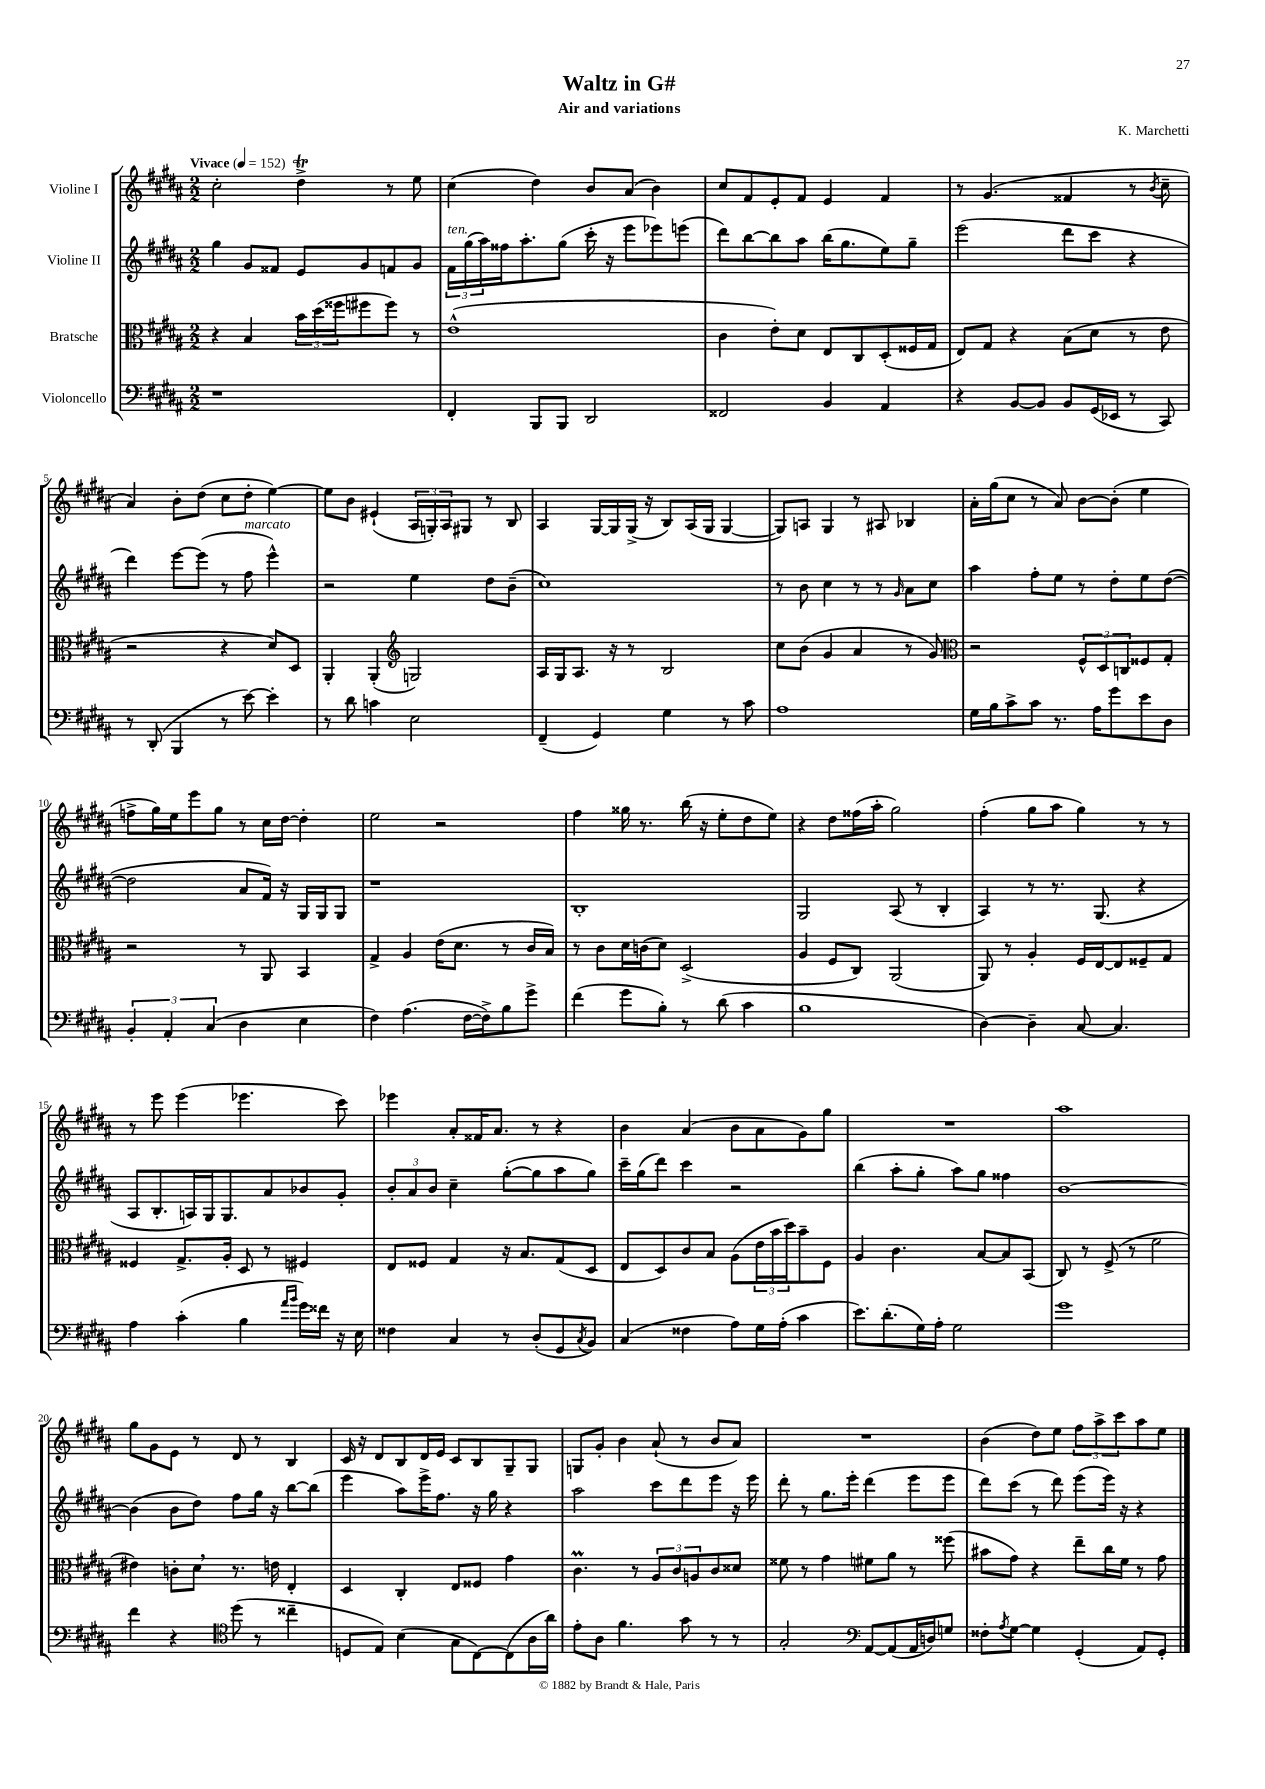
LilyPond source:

\header { title = "Waltz in G#" composer = "K. Marchetti" subtitle = "Air and variations" }
<<
\new StaffGroup <<
\new Staff = "s0" \with { instrumentName = "Violine I" } {
    \clef treble \key b \major \numericTimeSignature \time 2/2 \tempo "Vivace" 4 = 152
    cis''2-. dis''4->\trill r8 e''8 |
    cis''4( dis''4) b'8 ais'8( b'4) |
    cis''8 fis'8 e'8-. fis'8 e'4 fis'4 |
    r8 gis'4.( fisis'4 r8 \acciaccatura { b'8 } cis''8-- |
    ais'4) b'8-. dis''8( cis''8 dis''8-. e''4~) |
    e''8 b'8 eis'4-!( \tuplet 3/2 { ais16 g16-.) ais16 } gis8 r8 b8 |
    ais4 gis16~ gis16 gis16->( r16 b8) ais16( gis16 gis4~ |
    gis8) a8 gis4 r8 ais8 bes4 |
    ais'16-. gis''16( cis''8 r8 ais'8) b'8~ b'8-.( e''4 |
    f''8-> gis''16) e''16 e'''8 gis''8 r8 cis''16 dis''16~ dis''4-. |
    e''2 r2 |
    fis''4 gisis''16 r8. b''16( r16 e''8-. dis''8 e''8) |
    r4 dis''8 fisis''16( ais''16-. gis''2) |
    fis''4-.( gis''8 ais''8 gis''4) r8 r8 |
    r8 e'''8 e'''4( ees'''4. cis'''8) |
    ees'''4 ais'8-. fisis'16 ais'8. r8 r4 |
    b'4 ais'4( b'8 ais'8 gis'8) gis''8 |
    R1 |
    ais''1 |
    gis''8 gis'8 e'8 r8 dis'8 r8 b4 |
    cis'16 r16 dis'8 b8 dis'16 e'16 cis'8 b8 gis8-- gis8 |
    g8 gis'8-. b'4 ais'8-!( r8 b'8 ais'8) |
    R1 |
    b'4( dis''8) e''8 \tuplet 3/2 { fis''8 ais''8-> cis'''8 } ais''8 e''8 \bar "|." |
}
\new Staff = "s1" \with { instrumentName = "Violine II" } {
    \clef treble \key b \major \numericTimeSignature \time 2/2
    gis''4 gis'8 fisis'8 e'8 gis'8 f'8 gis'8 |
    \tuplet 3/2 { fis'16^\markup { \italic "ten." } gis''16( ais''16) } fisis''16 ais''8.-. gis''8( cis'''16-. r16 e'''8 ees'''8) e'''8( |
    dis'''8) b''8~ b''8 ais''8 b''16( gis''8. e''8) gis''8-- |
    e'''2( dis'''8 cis'''8 r4 |
    dis'''4) e'''8~ e'''8( r8 fis''8^\markup { \italic "marcato" } e'''4-^) |
    r2 e''4 dis''8 b'8--( |
    cis''1) |
    r8 b'8 cis''4 r8 r8 \grace { gis'16 } ais'8 cis''8 |
    ais''4 fis''8-. e''8 r8 dis''8-. e''8 dis''8~( |
    dis''2 ais'8 fis'16) r16 gis16 gis16 gis8 |
    r1 |
    b1-. |
    gis2 ais8( r8 b4-. |
    ais4) r8 r8. gis8.( r4 |
    ais8 b8.-. a16) gis16 gis8. ais'8 bes'8 gis'8-. |
    \tuplet 3/2 { b'8-. ais'8 b'8 } cis''4-- gis''8~-.( gis''8 ais''8 gis''8) |
    cis'''16-- gis''16( dis'''8) cis'''4 r2 |
    b''4( ais''8-. gis''8-. ais''8) gis''8 fisis''4 |
    b'1~ |
    b'4( b'8 dis''8) fis''8 gis''16 r16 b''8~ b''8( |
    e'''4 ais''8) e'''16-> fis''8. r16 gis''16 r4 |
    ais''2 cis'''8 dis'''8 e'''8 r16 e'''16 |
    dis'''8-. r8 gis''8. e'''16-. dis'''4( e'''8 e'''8 |
    dis'''8) cis'''8( r8 dis'''8) e'''8( e'''16) r16 r4 \bar "|." |
}
\new Staff = "s2" \with { instrumentName = "Bratsche" } {
    \clef alto \key b \major \numericTimeSignature \time 2/2
    r4 b4 \tuplet 3/2 { b'16 dis''16( fisis''16 } fis''8 fis''8) r8 |
    e'1-^( |
    cis'4 e'8-.) dis'8 e8 cis8 dis8-.( fisis16 gis16 |
    e8) gis8 r4 b8( dis'8 r8 e'8 |
    r2 r4 dis'8) dis8 |
    ais,4-. ais,4-.( \clef treble g2) |
    ais16 gis16 ais8. r16 r8 b2 |
    cis''8 b'8( gis'4 ais'4 r8 gis'8) |
    \clef alto r2 \tuplet 3/2 { fis8-^ dis8 c8 } fisis8 gis8-. |
    r2 r8 ais,8 b,4 |
    gis4-> ais4 e'16( dis'8. r8 cis'16 b16) |
    r8 cis'8 dis'16 c'16( dis'8) dis2->( |
    ais4 fis8 cis8) ais,2( |
    ais,8) r8 ais4-. fis16 e16~ e8 fisis8-- gis8 |
    fisis4 gis8.-> ais16-. dis8 r8 fis4 |
    e8 fisis8 gis4 r16 b8. gis8( dis8 |
    e8 dis8) cis'8 b8 ais8( \tuplet 3/2 { e'16 b'16 dis''16) } b'8-- fis8 |
    ais4 cis'4. b8~ b8 b,8( |
    cis8) r8 fis8->( r8 fis'2 |
    eis'4) c'8-. dis'8 \breathe r8. e'16 e4-. |
    dis4 cis4-. e8 fisis8 gis'4 |
    cis'4.\prall r8 \tuplet 3/2 { ais8 cis'8 a8 } cis'8 disis'8 |
    fisis'8 r8 gis'4 fis'8 ais'8 r8 fisis''8( |
    bis'8 gis'8) r4 e''8-- cis''16 fis'16 r8 gis'8 \bar "|." |
}
\new Staff = "s3" \with { instrumentName = "Violoncello" } {
    \clef bass \key b \major \numericTimeSignature \time 2/2
    r1 |
    fis,4-. b,,8 b,,8 dis,2 |
    fisis,2 b,4 ais,4 |
    r4 b,8~ b,8 b,8 gis,16( ees,16 r8 cis,8) |
    r8 dis,8-.( b,,4 r8 e'8~) e'4-. |
    r8 dis'8 c'4 e2 |
    fis,4--( gis,4) gis4 r8 cis'8 |
    ais1 |
    gis16 b16 cis'8-> cis'8 r8. ais16 gis'8 e'8 dis8 |
    \tuplet 3/2 { b,4-. ais,4-. cis4( } dis4 e4 |
    fis4) ais4.( fis16~ fis16->) b8 gis'8-> |
    fis'4( gis'8 b8-.) r8 dis'8( cis'4 |
    b1 |
    dis4~) dis4-- cis8~ cis4. |
    ais4 cis'4-.( b4 \grace { ais'16 b'16 } gis'16) fisis'16 r16 e16 |
    fisis4 cis4 r8 dis8-.( gis,8 \acciaccatura { cis8 } b,8) |
    cis4( fisis4 ais8) gis16 ais16-.( cis'4 |
    e'8.) dis'8.-.( gis16) ais16-. gis2 |
    gis'1 |
    fis'4 r4 \clef tenor dis''8( r8 cisis''4-- |
    d8 e8) b4( gis8 cis8~) cis8( ais16 ais'16) |
    e'8-. ais8 fis'4. gis'8 r8 r8 |
    gis2-. \clef bass ais,8~ ais,8( ais,16 d16) g8 |
    fisis8-. \acciaccatura { ais8 } gis8~ gis4 gis,4-.( ais,8) gis,8-. \bar "|." |
}
>>
>>
